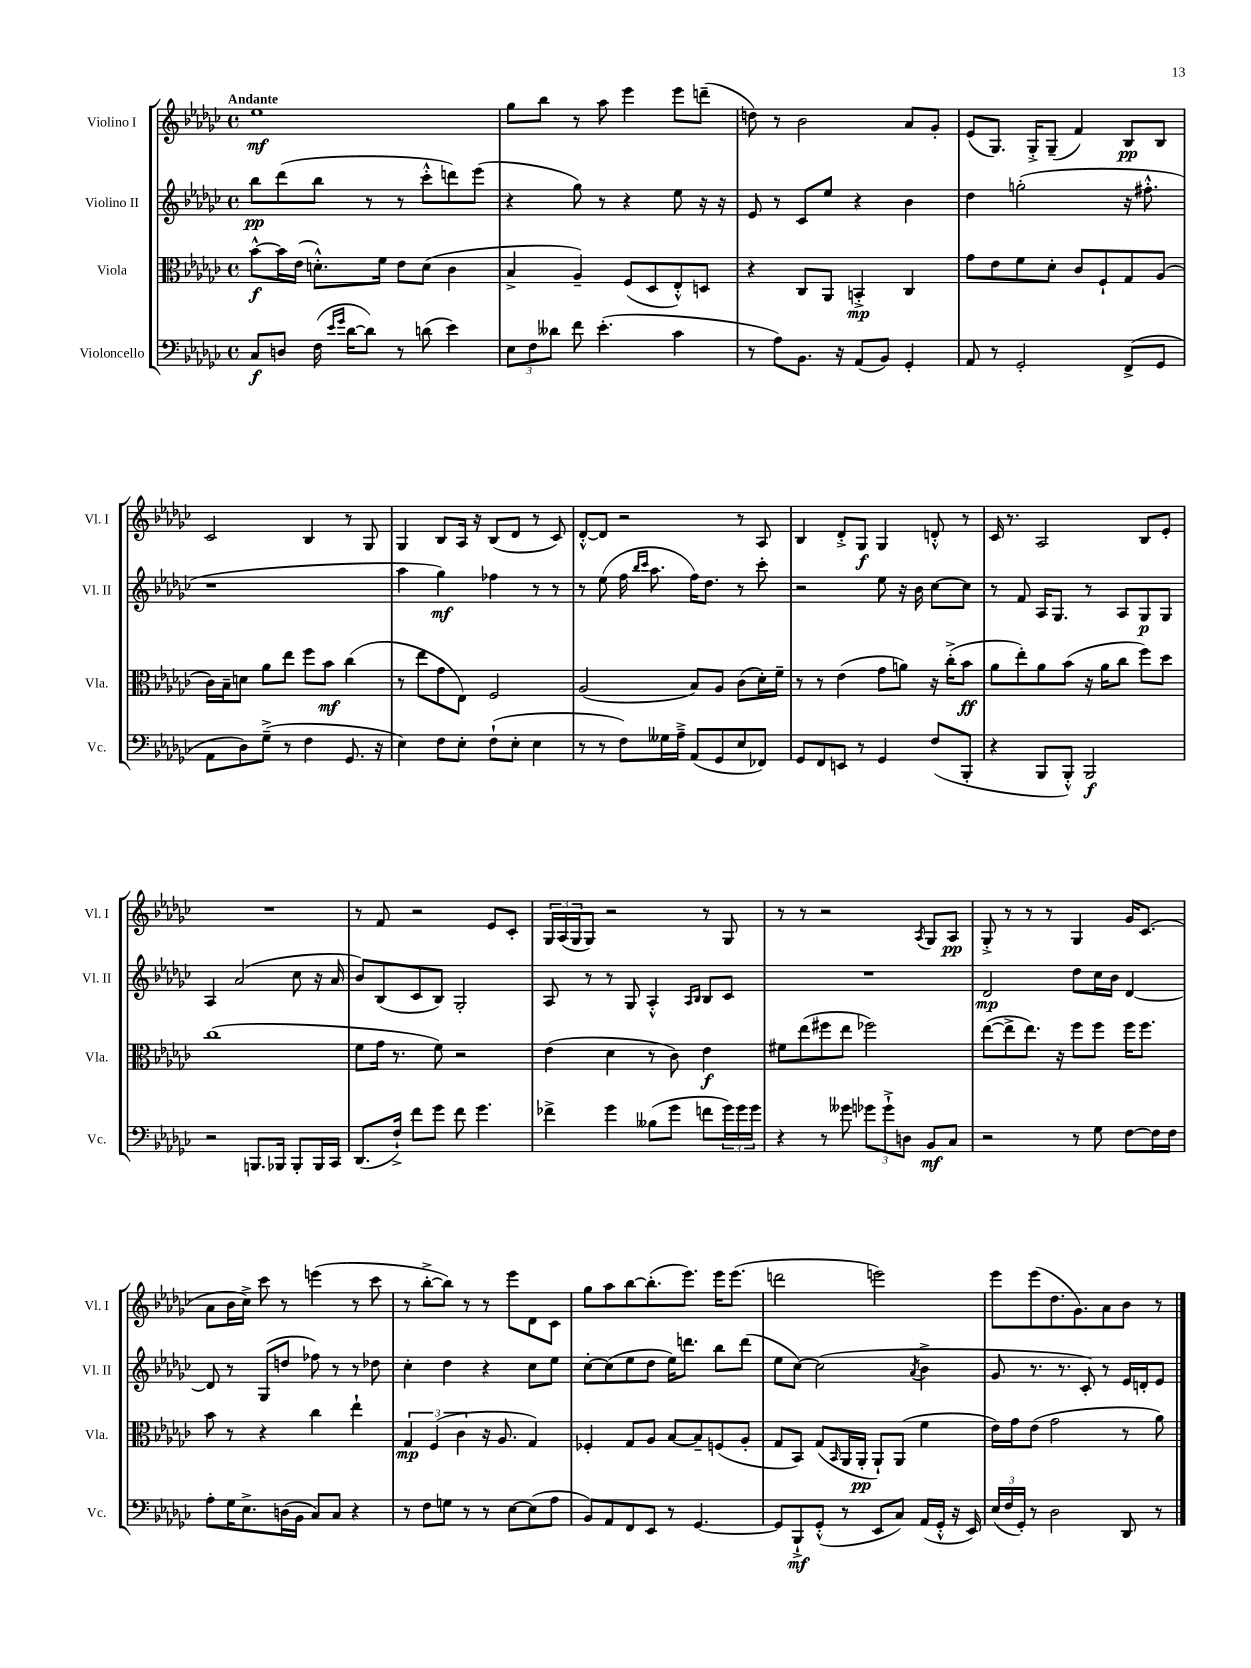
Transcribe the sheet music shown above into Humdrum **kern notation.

**kern	**kern	**kern	**kern
*staff4	*staff3	*staff2	*staff1
*clefF4	*clefC3	*clefG2	*clefG2
*k[b-e-a-d-g-c-]	*k[b-e-a-d-g-c-]	*k[b-e-a-d-g-c-]	*k[b-e-a-d-g-c-]
*M4/4	*M4/4	*M4/4	*M4/4
*met(c)	*met(c)	*met(c)	*met(c)
8C-	[8b-^^	8bb-	1ee-
8D	16b-]	(8ddd-	.
.	(16e-	.	.
(16F	8.d'^^)	8bb-	.
16qqe-	.	.	.
16qqg-	.	.	.
[16d-	.	.	.
8d-])	.	8r	.
.	16f	.	.
8r	8e-	8r	.
(8d	(8d	8ccc-'^^	.
4e-)	4c-	8ddd)	.
.	.	(8eee-	.
=	=	=	=
12E-	4B-^	4r	8gg-
12F	.	.	.
.	.	.	8bb-
12d--	.	.	.
8f	4A-~)	8gg-)	8r
(4.e-'	.	8r	8aa-
.	(8F	4r	4eee-
.	8D-	.	.
4c-	8E-'^^)	8ee-	8eee-
.	8D	16r	(8ddd~
.	.	16r	.
=	=	=	=
8r	4r	8e-	8dd)
8A-)	.	8r	8r
8.BB-	8C-	8c-	2b-
.	8AA-	8ee-	.
16r	.	.	.
(8AA-	4BB'^	4r	.
8BB-)	.	.	.
4GG-'	4C-	4b-	8a-
.	.	.	8g-'
=	=	=	=
8AA-	8g-	4dd-	(8e-
8r	8e-	.	8.G-)
2GG-'	8f	(2gg'	.
.	.	.	16G-'^
.	8d-'	.	(8G-~
.	8c-	.	4f)
.	8F`	.	.
(8FF^	8G-	16r	8B-
.	.	8.ff#'^^	.
8GG-	(8A-	.	8B-
=	=	=	=
8AA-	16c-)	1r	2c-
.	16B-~	.	.
8D-)	8d	.	.
(8G-~^	8a-	.	.
8r	8ee-	.	.
4F	8ff	.	4B-
.	8b-	.	.
8.GG-	(4cc-	.	8r
.	.	.	8G-
16r	.	.	.
=	=	=	=
4E-)	8r	4aa-	4G-
.	8ee-	.	.
8F	8g-	4gg-)	8B-
8E-'	8E-)	.	16A-
.	.	.	16r
(8F`	2F	4ff-	(8B-
8E-'	.	.	8d-
4E-	.	8r	8r
.	.	8r	8c-)
=	=	=	=
8r	(2A-	8r	[8d-'^^
8r	.	(8ee-	8d-]
8F)	.	16ff	2r
.	.	16qqbb-	.
.	.	16qqccc-	.
.	.	8.aa-	.
16G--	.	.	.
16A-~^	.	.	.
(8AA-	8B-)	16ff)	.
.	.	8.dd-	.
8GG-	8A-	.	.
8E-	(8c-	8r	8r
8FF-)	16d-')	8ccc-'	8A-
.	16f~	.	.
=	=	=	=
8GG-	8r	2r	4B-
8FF	8r	.	.
8EE	(4e-	.	8d-'^
8r	.	.	8G-
4GG-	8g-	8ee-	4G-
.	8a)	16r	.
.	.	16b-	.
(8F	16r	[8cc-	8d'^^
.	(16cc-'^	.	.
8BBB-'	8b-	8cc-]	8r
=	=	=	=
4r	8a-	8r	16c-
.	.	.	8.r
.	8ee-')	8f	.
8BBB-	8a-	16A-	2A-
.	.	8.G-	.
8BBB-'^^)	(8b-	.	.
2BBB-	16r	8r	.
.	16a-	.	.
.	8cc-	8A-	.
.	8ff)	8G-	8B-
.	8dd-	8G-	8e-'
=	=	=	=
2r	(1cc-	4A-	1r
.	.	(2a-	.
8.BBB	.	.	.
16BBB-	.	.	.
8BBB-'	.	8cc-	.
16BBB-	.	16r	.
16CC-	.	16a-	.
=	=	=	=
(8.DD-	8f	8b-)	8r
.	16g-	(8B-	8f
16F`^)	8.r	.	.
8f	.	8c-	2r
8g-	8f)	8B-)	.
8f	2r	2G-'	.
4.g-	.	.	.
.	.	.	8e-
.	.	.	8c-'
=	=	=	=
4f-^	(4e-	8A-	24G-
.	.	.	(24A-
.	.	.	24G-
.	.	8r	8G-)
4g-	4d-	8r	2r
.	.	8G-	.
(8B--	8r	4A-'^^	.
8g-	8c-)	.	.
.	.	16qqA-	.
.	.	16qqB-	.
8f	4e-	8B-	8r
24g-)	.	8c-	8G-
24g-	.	.	.
24g-	.	.	.
=	=	=	=
4r	8f#	1r	8r
.	(8ee-	.	8r
8r	8ff#	.	2r
8g--	8ee-	.	.
12g-	2ff-)	.	.
12g-`^	.	.	.
12D	.	.	.
.	.	.	8qA-
8BB-	.	.	8G-
8C-	.	.	8A-
=	=	=	=
2r	([8ee-	2d-	8G-'^
.	8ee-^]	.	8r
.	8.ee-)	.	8r
.	.	.	8r
.	16r	.	.
8r	8ff	8dd-	4G-
8G-	8ff	16cc-	.
.	.	16b-	.
[8F	16ff	[4d-	16g-
.	8.ff	.	(8.c-
16F]	.	.	.
16F	.	.	.
=	=	=	=
8A-'	8b-	8d-]	8a-
16G-	8r	8r	16b-
8.E-^	.	.	16cc-^)
.	4r	(8G-	8ccc-
(16D	.	8dd	8r
16BB-	.	.	.
8C-)	4cc-	8ff-)	(4eee
8C-	.	8r	.
4r	4ee-`	8r	8r
.	.	8dd-	8ccc-
=	=	=	=
8r	6G-	4cc-'	8r
8F	.	.	[8bb-'^
.	(6F	.	.
8G	.	4dd-	8bb-])
.	6c-	.	.
8r	.	.	8r
8r	16r	4r	8r
.	8.A-	.	.
[8E-	.	.	8eee-
(8E-]	4G-)	8cc-	8d-
8A-	.	8ee-	8c-
=	=	=	=
8BB-)	4F-'	[8cc-'	8gg-
8AA-	.	(8cc-]	8aa-
8FF	8G-	8ee-	[8bb-
8EE-	8A-	8dd-	(8.bb-']
8r	[8B-	16ee-)	.
.	.	8.ddd	8.eee-)
[4.GG-	8B-~]	.	.
.	(8F	8bb-	16eee-
.	.	.	(8.eee-
.	8A-'	(8ddd	.
=	=	=	=
8GG-]	8G-	8ee-	2ddd
8BBB-`^	8BB-)	[8cc-)	.
(8GG-'^^	(8G-	(2cc-]	.
.	16qqBB-	.	.
8r	16AA-	.	.
.	16AA-'	.	.
8EE-	8AA-`)	.	2eee)
8C-)	(8AA-	.	.
.	.	8qa-	.
(16AA-	4f	4b-^	.
16GG-'^^	.	.	.
16r	.	.	.
16EE-)	.	.	.
=	=	=	=
(24E-	16e-)	8g-	8eee-
24F	.	.	.
.	16g-	.	.
24GG-')	.	.	.
8r	(8e-	8.r	(8eee-
2D-	2g-	.	8.dd-
.	.	8.r	.
.	.	.	8.g-)
.	.	8c-')	.
.	.	8r	8a-
8DD-	8r	16e-	8b-
.	.	16d'	.
8r	8a-)	8e-	8r
==	==	==	==
*-	*-	*-	*-
